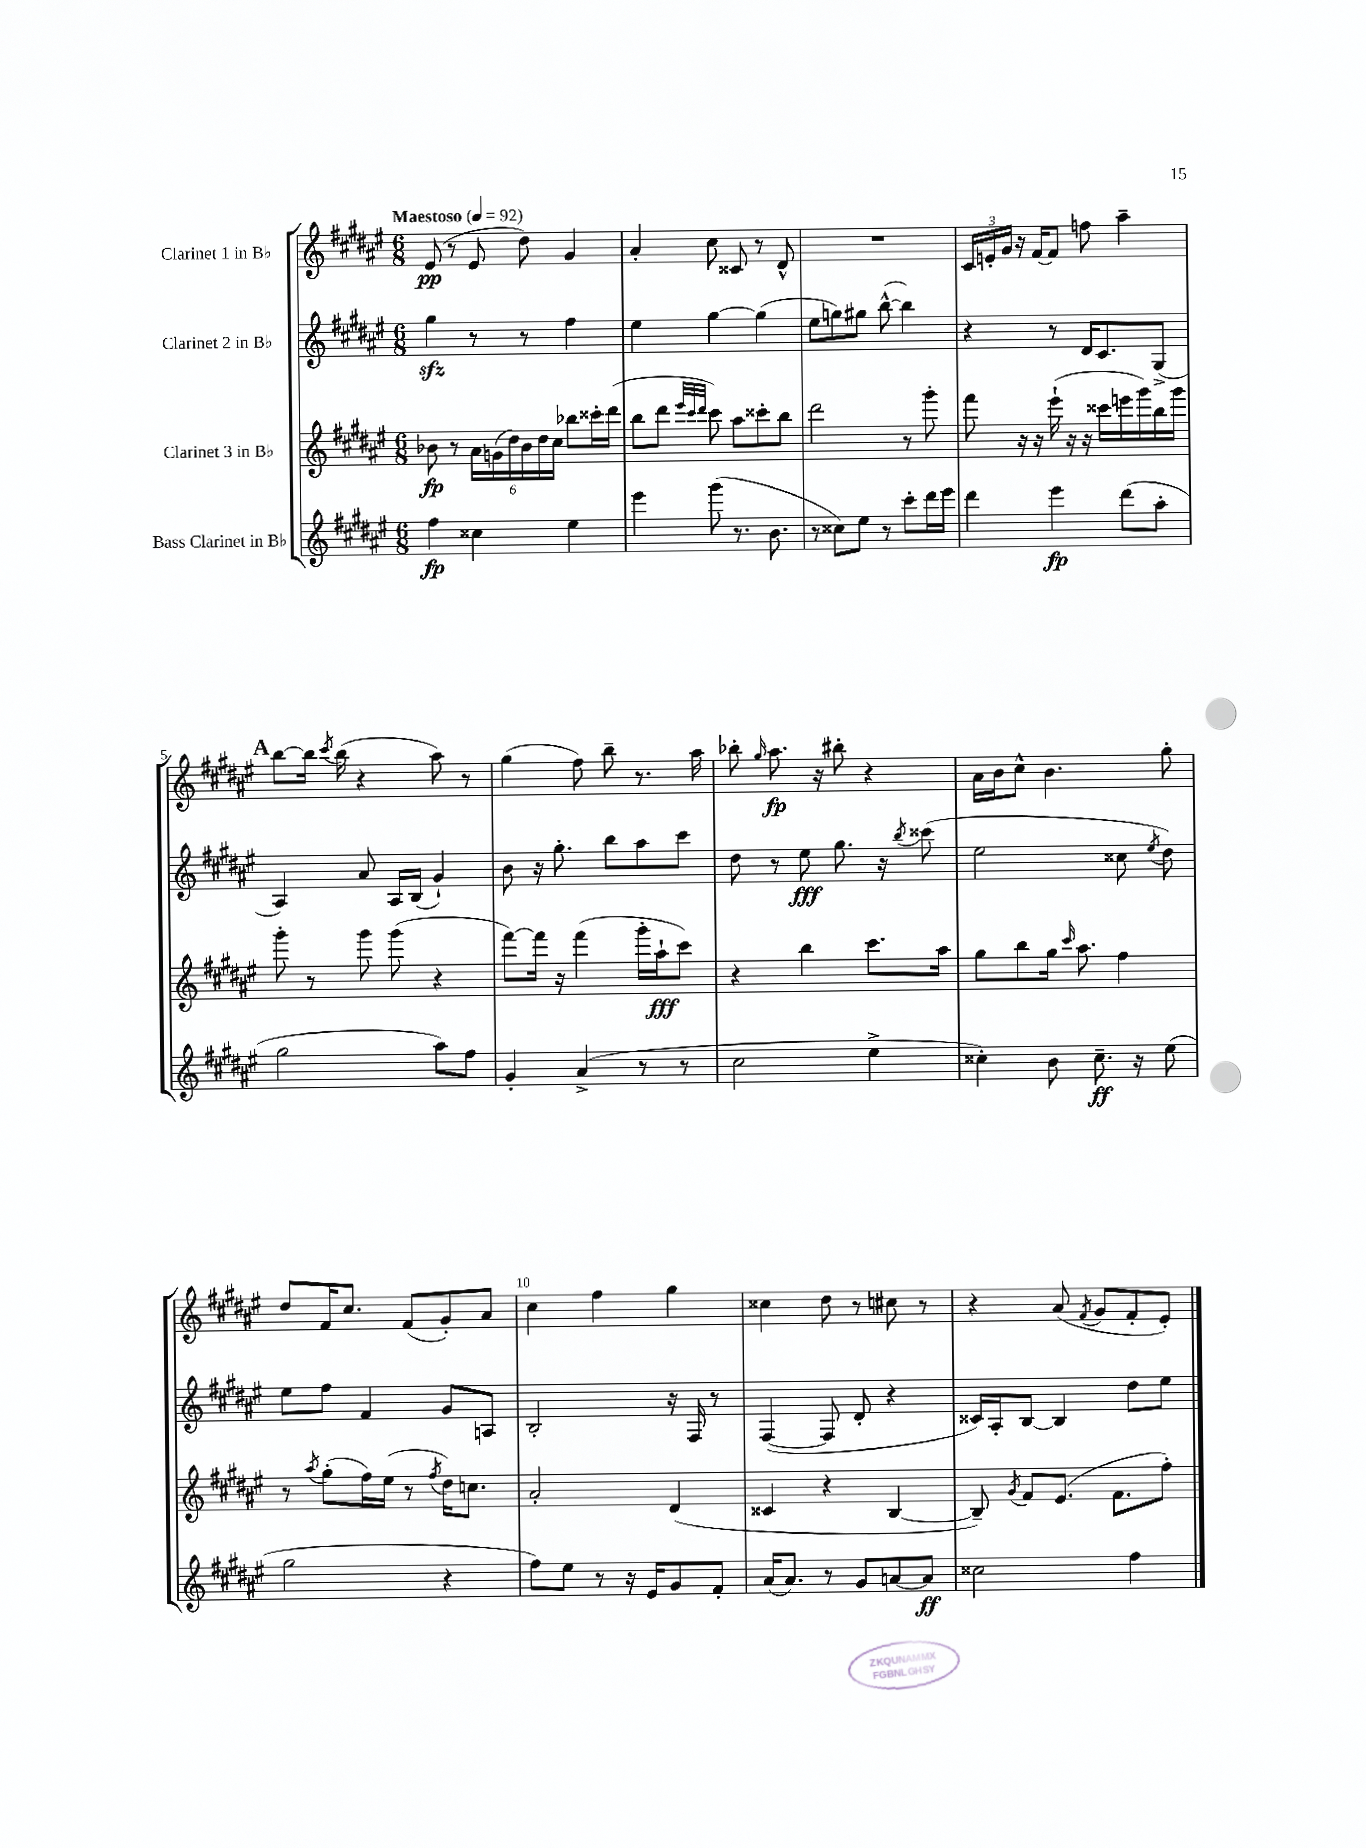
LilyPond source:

<<
\new StaffGroup <<
\new Staff = "s0" \with { instrumentName = "Clarinet 1 in Bb" } {
    \clef treble \key fis \major \numericTimeSignature \time 6/8 \tempo "Maestoso" 4 = 92
    \autoBeamOff eis'8\pp( r8 eis'8 dis''8) gis'4 |
    ais'4-. cis''8 cisis'8 r8 dis'8-^ |
    R2. |
    \tuplet 3/2 { cis'16[ e'16-. gis'16] } r16 fis'16[~ fis'8] f''8 ais''4-- |
    \mark \markup { \bold "A" } b''8[~ b''16] \acciaccatura { cis'''8 } b''16( r4 ais''8) r8 |
    gis''4( fis''8) b''8-- r8. ais''16 |
    bes''8-. \grace { gis''16 } ais''8.\fp r16 bis''8-. r4 |
    ais'16[ b'16 cis''8]-^ b'4. gis''8-. |
    dis''8[ fis'16 cis''8.] fis'8[( gis'8-.) ais'8] |
    cis''4 fis''4 gis''4 |
    cisis''4 dis''8 r8 cis''8 r8 |
    r4 ais'8( \acciaccatura { fis'8 } gis'8[ fis'8-. eis'8]-.) \bar "|." |
}
\new Staff = "s1" \with { instrumentName = "Clarinet 2 in Bb" } {
    \clef treble \key fis \major \numericTimeSignature \time 6/8
    \autoBeamOff gis''4\sfz r8 r8 fis''4 |
    eis''4 gis''4~ gis''4( |
    eis''8[ g''8) gis''8] b''8~-^( b''4) |
    r4 r8 dis'16[ cis'8. gis8]->( |
    \mark \markup { \bold "A" } ais4) ais'8 ais16[ b16]( gis'4-!) |
    b'8 r16 gis''8.-. b''8[ ais''8 cis'''8] |
    dis''8 r8 eis''8\fff gis''8. r16 \acciaccatura { b''8 } cisis'''8( |
    eis''2 cisis''8 \acciaccatura { eis''8 } dis''8) |
    eis''8[ fis''8] fis'4 gis'8[ a8] |
    b2-. r16 fis16 r8 |
    fis4~( fis8 dis'8-. r4 |
    cisis'16[) ais16-. b8]~ b4 dis''8[ eis''8] \bar "|." |
}
\new Staff = "s2" \with { instrumentName = "Clarinet 3 in Bb" } {
    \clef treble \key fis \major \numericTimeSignature \time 6/8
    \autoBeamOff bes'8\fp r8 \tuplet 6/4 { ais'16[ g'16( dis''16) bes'16 dis''16 cis''16] } bes''8[ cisis'''16-. dis'''16]( |
    b''8[ dis'''8] \grace { eis'''32[ cis'''32 dis'''32] } cis'''8) ais''8[ cisis'''8-. b''8] |
    dis'''2 r8 gis'''8-. |
    fis'''8 r16 r16 eis'''16-!( r16 r16 cisis'''16[ e'''16 gis'''16) b''16 gis'''16] |
    \mark \markup { \bold "A" } gis'''8-. r8 gis'''8 gis'''8( r4 |
    fis'''8[~) fis'''16] r16 fis'''4( gis'''16[-. ais''16-!\fff cis'''8]) |
    r4 b''4 cis'''8.[ ais''16] |
    gis''8[ b''8 gis''16] \grace { cis'''16 } ais''8. fis''4 |
    r8 \acciaccatura { ais''8 } gis''8[-.( fis''16) eis''16]( r8 \acciaccatura { fis''8 } dis''16[) c''8.] |
    ais'2-. dis'4( |
    cisis'4 r4 b4~ |
    b8--) \acciaccatura { gis'8 } fis'8[ eis'8.]( fis'8.[ fis''8]-.) \bar "|." |
}
\new Staff = "s3" \with { instrumentName = "Bass Clarinet in Bb" } {
    \clef treble \key fis \major \numericTimeSignature \time 6/8
    \autoBeamOff fis''4\fp cisis''4 eis''4 |
    eis'''4 gis'''8( r8. b'8. |
    r8 cisis''8[) eis''8] r8 cis'''8[-. dis'''16 eis'''16] |
    dis'''4 eis'''4\fp dis'''8[( ais''8]-. |
    \mark \markup { \bold "A" } gis''2 ais''8[) fis''8] |
    gis'4-. ais'4->( r8 r8 |
    cis''2 eis''4-> |
    cisis''4-.) b'8 cisis''8.--\ff r16 eis''8( |
    gis''2 r4 |
    fis''8[) eis''8] r8 r16 eis'16[ gis'8 fis'8]-. |
    ais'16[( ais'8.]) r8 gis'8[ a'8~ a'8]\ff |
    cisis''2 fis''4 \bar "|." |
}
>>
>>
\layout { \context { \Score \override BarNumber.break-visibility = ##(#f #t #t) barNumberVisibility = #(every-nth-bar-number-visible 5) } }
